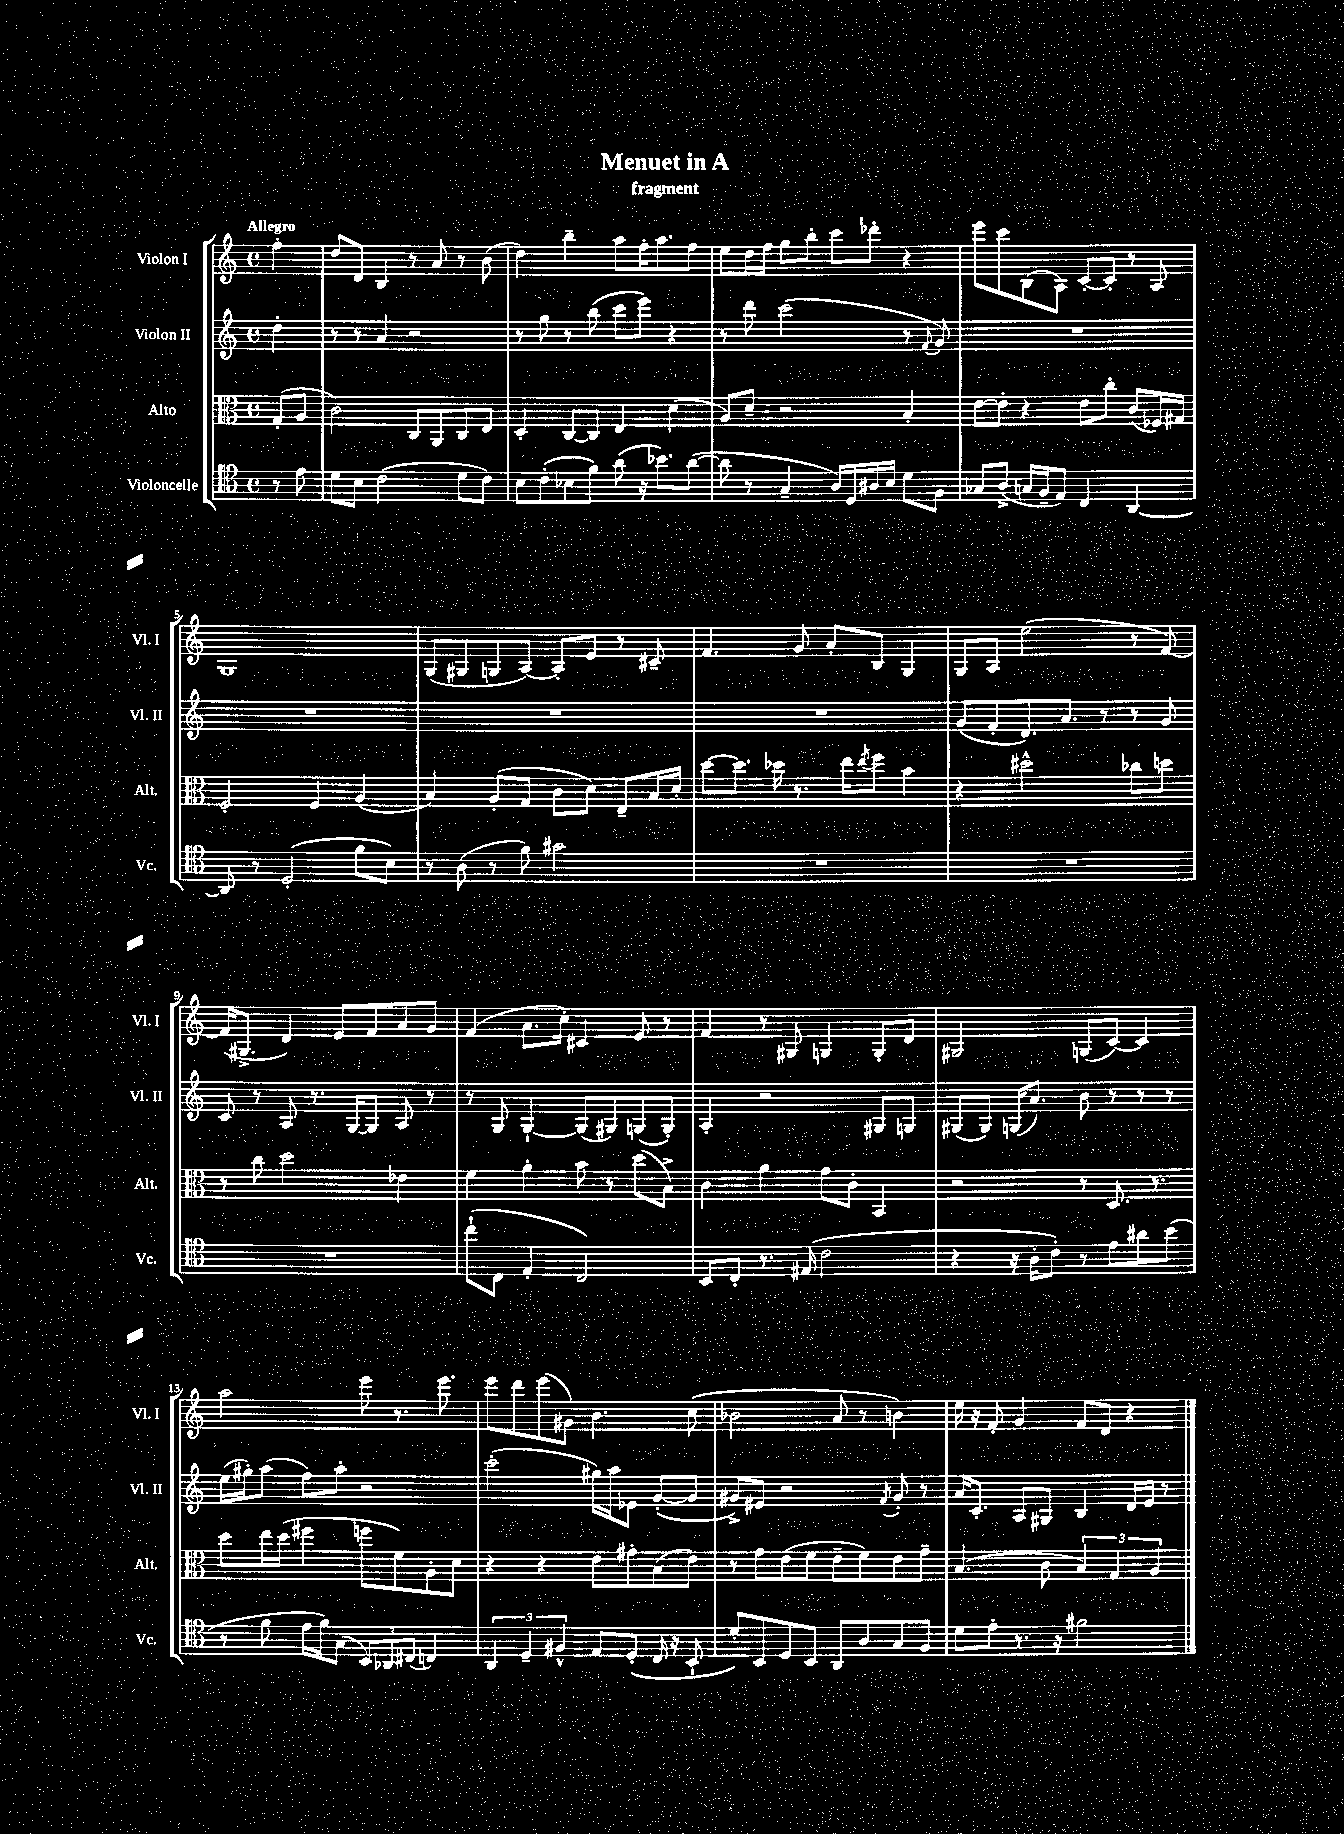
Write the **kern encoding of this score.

**kern	**kern	**kern	**kern
*staff4	*staff3	*staff2	*staff1
*clefC4	*clefC3	*clefG2	*clefG2
*k[]	*k[]	*k[]	*k[]
*M4/4	*M4/4	*M4/4	*M4/4
*met(c)	*met(c)	*met(c)	*met(c)
8r	(8G'/L	4dd'\	4ff'\
8e\	8A/J	.	.
=	=	=	=
8d\L	2c\)	8r	8dd/L
8B\J	.	8r	8d/J
(2c\	.	4a/	4B/
.	8C/L	2r	8r
.	8AA/	.	8a/
8d\L	8C/	.	8r
8c\J)	8E/J	.	(8b\
=	=	=	=
8B\L	4D'/	8r	4dd\)
(8c'\	.	8gg\	.
8B-\	[8C/L	8r	4bb~\
8f\J)	8C/]J	(8bb\	.
(8a\	4E/	8ccc\L	8aa\L
16r	.	8eee\J)	16ff'\K
8.b-\L)	.	.	8.aa\
.	(4d\	4r	.
([8a\J	.	.	8ff\J
=	=	=	=
8a\]	8A/L)	8r	8ee\L
8r	8d~/J	8ddd\	16dd\L
.	.	.	16ff\JJ
4G~/	2r	(2ccc\	8gg\L
.	.	.	8bb'\J
16A/LL)	.	.	8ccc\L
16D/	.	.	.
16A#/	.	.	8ddd-'\J
16B/JJ	.	.	.
8d\L	4B'/	8r	4r
.	.	8qqf/	.
8F\J	.	8g/)	.
=	=	=	=
8G-/L	[8e\L	1r	8eee\L
(8A^/J	8e'\]J	.	8ccc\
16G/LL	4r	.	(8B\
16F~/J	.	.	.
8E/J)	.	.	8A\J)
4C/	8e\L	.	[8c'/L
.	8cc'\J	.	8c'/]J
[4AA/	(8c/L	.	8r
.	16F-/L)	.	8A/
.	16G#/JJ	.	.
=	=	=	=
8AA/]	2F'/	1r	1G
8r	.	.	.
(2D'/	.	.	.
.	4F/	.	.
8f\L	(4A/	.	.
8B\J)	.	.	.
=	=	=	=
8r	4B/)	1r	(8G/L
(8A\	.	.	8G#/
8r	(8A'/L	.	8G/
8f\)	8G/J	.	[8A/J)
2g#\	8c\L	.	8A'/]L
.	8d\J)	.	8e/J
.	8E~/L	.	8r
.	16B/L	.	8c#~/
.	16d'/JJ	.	.
=	=	=	=
1r	[8dd\L	1r	4.f/
.	8.dd\]J	.	.
.	16dd-\	.	.
.	8.r	.	8g/
.	.	.	8a'/L
.	16ee\LK	.	.
.	8qee/	.	.
.	8ff\J	.	8B/J
.	4b\	.	4G/
=	=	=	=
1r	4r	(8g/L	8G/L
.	.	8f'/	8A/J
.	2dd#^^\	8.d/)	(2ee\
.	.	8.a/J	.
.	.	8r	.
.	8cc-\L	8r	8r
.	8dd\J	8g/	[8f/)
=	=	=	=
1r	8r	8c/	(16f/]LK
.	.	.	8.G#^/J
.	8cc\	8r	.
.	2dd\	8A/	4d/)
.	.	8.r	.
.	.	.	8e/L
.	.	[16G/LK	.
.	.	8G/]J	8f/
.	4e-\	8A/	8a/
.	.	8r	8g/J
=	=	=	=
(8cc`\L	4f\	8r	(4f/
8C\J	.	8G/	.
4E'/	4a'\	[4G`/	8.a\L
.	.	.	16cc'\Jk)
2C/)	8b\	(8G/]L	4c#/
.	8r	8G#/)	.
.	(8dd\L	(8G/	8e/
.	8B^\J)	8G'/J)	8r
=	=	=	=
8BB/L	4c\	4A'/	4f/
8C'/J	.	.	.
8.r	4a\	2r	8r
.	.	.	8G#/
(16E#/	.	.	.
2c\	8g\L	.	4G/
.	8c'\J	.	.
.	4BB/	8G#/L	8G'/L
.	.	8G/J	8d/J
=	=	=	=
4r	2r	(8G#/L	2G#/
.	.	8G#/J)	.
16r	.	(16G/LK	.
16A'\LK	.	8.a/J)	.
8c'\J)	.	.	.
8r	8r	8b\	(8G/L
8e\L	8.D/	8r	[8c/J)
8a#\	.	8r	4c/]
.	8.r	.	.
(8b\J	.	8r	.
=	=	=	=
8r	8dd\L	(16ee\LL	2aa\
.	.	16gg#'\J)	.
8f\	16ee\L	(8aa\J	.
.	(16dd\JJ	.	.
16e\LL	4ff#\	8ff\L)	.
16f\J)	.	.	.
(8G\J	.	8aa'\J	.
12BB/L)	8ff\L	2r	8eee\
12AA-/	.	.	.
.	8f\)	.	8.r
(12C#/J	.	.	.
4C/)	8A'\	.	.
.	.	.	8.eee\
.	8d\J	.	.
=	=	=	=
6AA/	4r	(2ccc'\	8eee\L
.	.	.	8ddd\
6D~/	.	.	.
.	4r	.	(8eee\
6F#^^/	.	.	.
.	.	.	8g#\J)
8E/L	8e\L	16gg#\LL)	4.b\
.	.	16aa\J	.
(8D'/J	8g#'\	8e-\J	.
16C/	(8B\	([8g'/L	.
16r	.	.	.
8BB`/	8e\J)	8g/]J	(8cc\
=	=	=	=
8d'/L)	8r	8g#^/L)	2b-\
8BB/	8g\L	8e#/J	.
8D/	(8e\	2r	.
8BB/J	8f\J	.	.
8AA/L	8e~\L	.	8a/
8A/	8f\)	.	8r
.	.	8qf/	.
8G/	8e\	8g#'/	4b\)
8F/J	8g~\J	8r	.
=	=	=	=
8d\L	(4.B/	16a/LK	16ee\
.	.	8.c'/J	16r
8e'\J	.	.	8f'/
8.r	.	8A/L	4g/
.	8c\	8G#/J	.
16r	.	.	.
2f#\	6B/)	4B/	8f/L
.	.	.	8d/J
.	6G/	.	.
.	.	16d/LL	4r
.	.	16e/JJ	.
.	6A/	.	.
.	.	8r	.
==	==	==	==
*-	*-	*-	*-
